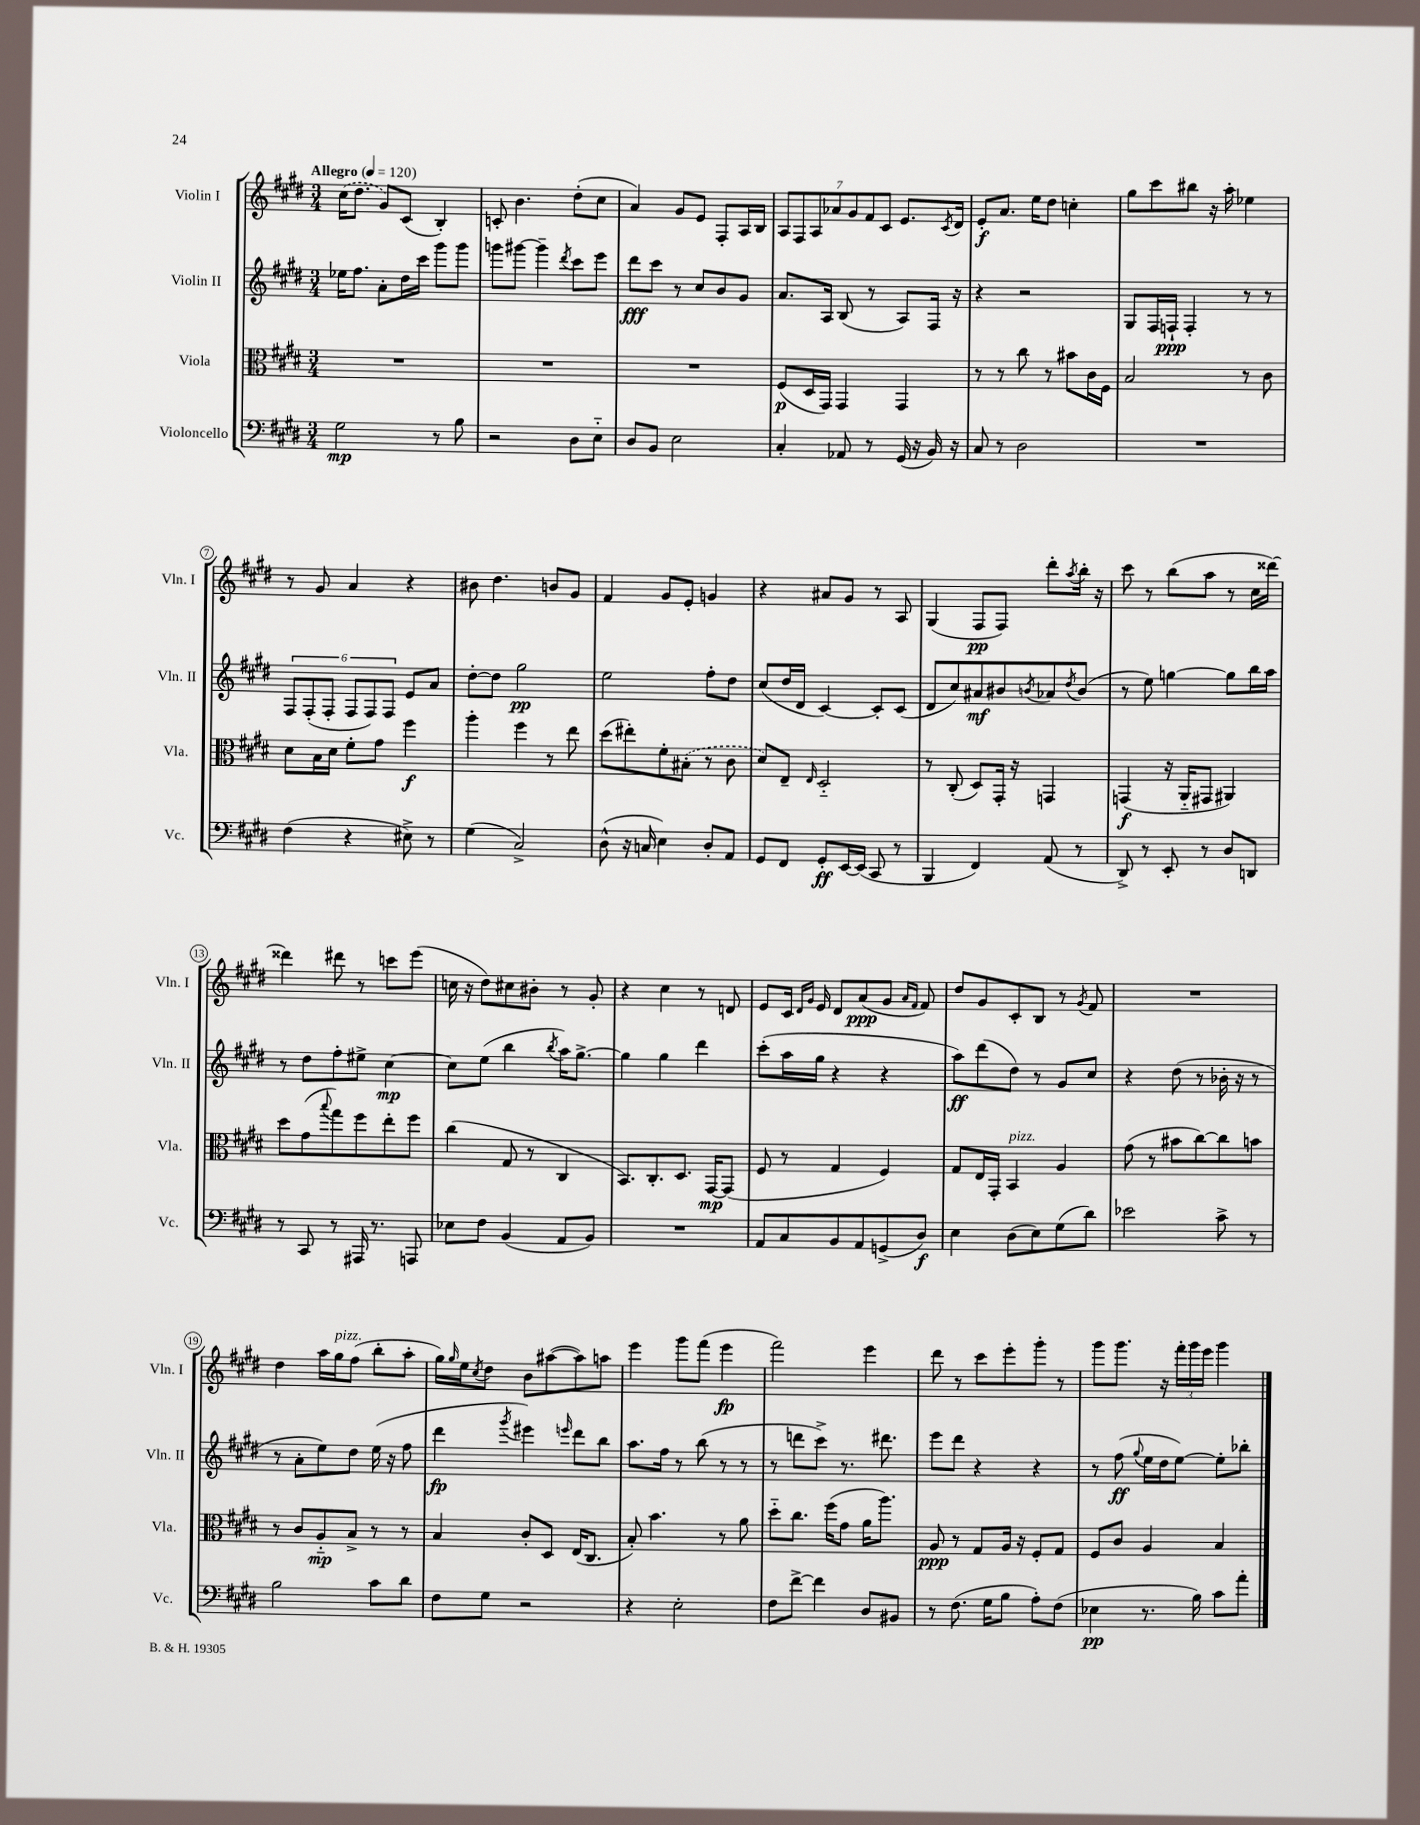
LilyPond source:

<<
\new StaffGroup <<
\new Staff = "s0" \with { instrumentName = "Violin I" shortInstrumentName = "Vln. I" } {
    \clef treble \key e \major \numericTimeSignature \time 3/4 \tempo "Allegro" 4 = 120
    \once \slurDashed cis''16( dis''8. gis'8) cis'8( b4-.) |
    c'8-. b'4. dis''8-.( cis''8 |
    a'4) gis'8 e'8 fis8-. a16 b16 |
    \tuplet 7/4 { a8 fis8 a8 aes'8 gis'8 fis'8 cis'8 } e'8. \acciaccatura { cis'8 } dis'16 |
    e'8-.\f a'8. e''16 dis''8 c''4-. |
    gis''8 cis'''8 bis''8 r16 a''16-. ees''4 |
    r8 gis'8 a'4 r4 |
    bis'8 dis''4. b'8 gis'8 |
    fis'4 gis'8 e'8-. g'4 |
    r4 ais'8 gis'8 r8 a8 |
    gis4( fis8\pp fis8) dis'''8-. \acciaccatura { a''8 } b''16-. r16 |
    cis'''8 r8 b''8( a''8 r8 cis''16 disis'''16~) |
    disis'''4 dis'''8 r8 c'''8 e'''8( |
    c''16 r16 dis''8) cis''8 bis'8-. r8 gis'8-. |
    r4 cis''4 r8 d'8 |
    e'8 cis'16 \grace { dis'16 gis'16 } e'16 dis'8 a'8\ppp( gis'8 \grace { a'16 fis'16 } fis'8) |
    dis''8 gis'8 cis'8-. b8 r8 \acciaccatura { gis'8 } fis'8 |
    R2. |
    dis''4 a''16 gis''16^\markup { \italic "pizz." } fis''8( b''8-. a''8-. |
    gis''16) \grace { gis''16 } e''16 \acciaccatura { cis''8 } dis''8 b'8 ais''8~( ais''8) a''8 |
    e'''4 gis'''8 fis'''8( e'''4\fp |
    fis'''2) e'''4 |
    dis'''8 r8 cis'''8 e'''8-. gis'''8-. r8 |
    gis'''8 gis'''8. r16 \tuplet 3/2 { fis'''16-. gis'''16 e'''16 } gis'''4 \bar "|." |
}
\new Staff = "s1" \with { instrumentName = "Violin II" shortInstrumentName = "Vln. II" } {
    \clef treble \key e \major \numericTimeSignature \time 3/4
    ees''16 fis''8. a'8-. dis''16 cis'''16 gis'''8 gis'''8 |
    g'''8 gis'''8~ gis'''4-- \acciaccatura { dis'''8 } cis'''8 e'''8 |
    dis'''8\fff cis'''8 r8 cis''8 b'8 gis'8 |
    a'8. a16 b8( r8 a8) fis16 r16 |
    r4 r2 |
    gis8 fis16 f16-!\ppp f4-. r8 r8 |
    \tuplet 6/4 { fis8 fis8-.( fis8-. fis8 fis8) fis8 } e'8 a'8 |
    dis''8~-. dis''8 gis''2\pp |
    e''2 fis''8-. dis''8 |
    cis''8( dis''16 dis'16 cis'4~) cis'8-. cis'8( |
    dis'8 cis''8) ais'8\mf bis'8 \acciaccatura { b'8 } aes'8 \acciaccatura { dis''8 } b'8( |
    r8 e''8) g''4~ g''8 b''16 a''16 |
    r8 dis''8 fis''8-. eis''8-> cis''4~\mp |
    cis''8 e''8( b''4 \acciaccatura { b''8 } a''16) gis''8.~-> |
    gis''4 gis''4 dis'''4 |
    cis'''8-.( a''16 gis''16 r4 r4 |
    a''8\ff) dis'''8( dis''8) r8 gis'8 cis''8 |
    r4 dis''8( r8 bes'16-. r16 r8 |
    r8 a'8-. e''8) dis''8 e''16( r16 fis''8 |
    dis'''4\fp \acciaccatura { gis'''8 } eis'''4) \grace { e'''16 } dis'''8 b''8 |
    a''8. fis''16 r8 b''8( r8 r8 |
    r8 d'''8 cis'''8->) r8. dis'''8. |
    e'''8 dis'''8 r4 r4 |
    r8 fis''8\ff( \appoggiatura { gis''8 } e''16 dis''16 e''8~) e''8-. bes''8-. \bar "|." |
}
\new Staff = "s2" \with { instrumentName = "Viola" shortInstrumentName = "Vla." } {
    \clef alto \key e \major \numericTimeSignature \time 3/4
    R2. |
    R2. |
    R2. |
    fis8\p( dis16 gis,16) gis,4 gis,4 |
    r8 r8 cis''8 r8 bis'8 cis'16 fis16 |
    b2 r8 cis'8 |
    dis'8 b16 dis'16 fis'8-. gis'8 fis''4\f |
    a''4-. fis''4 r8 e''8 |
    dis''8( eis''8-.) fis'8-. \once \slurDashed bis8-.( r8 cis'8 |
    dis'8) e8-- \grace { e16 } dis2-_ |
    r8 cis8-.( dis8) gis,16-. r16 g,4 |
    g,4\f( r16 a,16-_ gis,8 ais,4) |
    dis''8 gis'8( \appoggiatura { b''8 } gis''8) fis''8 e''8-. fis''8 |
    cis''4( gis8 r8 cis4 |
    b,8.) cis8.-. dis8. gis,16~\mp gis,8( |
    fis8 r8 gis4 fis4) |
    gis8 e16 gis,16-. b,4^\markup { \italic "pizz." } a4 |
    gis'8( r8 bis'8 cis''8~) cis''8 b'8 |
    r8 cis'8 a8-_\mp b8-> r8 r8 |
    b4 cis'8-. dis8 e16( cis8. |
    b8-.) b'4. r8 a'8 |
    dis''8-_ cis''8. fis''16( gis'8 a'16 a''8.) |
    a8\ppp r8 gis8 a16 r16 fis8-. gis8 |
    fis8 cis'8 a4 b4 \bar "|." |
}
\new Staff = "s3" \with { instrumentName = "Violoncello" shortInstrumentName = "Vc." } {
    \clef bass \key e \major \numericTimeSignature \time 3/4
    gis2\mp r8 b8 |
    r2 dis8 e8-_ |
    dis8 b,8 e2 |
    cis4-. aes,8 r8 gis,16( r16 b,16) r16 |
    cis8 r8 dis2 |
    R2. |
    fis4( r4 eis8->) r8 |
    gis4( cis2->) |
    dis8-^( r16 c16 e4) dis8-. a,8 |
    gis,8 fis,8 gis,8-.\ff e,16~ e,16( cis,8 r8 |
    b,,4 fis,4) a,8( r8 |
    dis,8->) r8 e,8-. r8 dis8 d,8 |
    r8 cis,8 r8 ais,,16 r8. a,,8 |
    ees8 fis8 b,4( a,8 b,8) |
    R2. |
    a,8 cis8 b,8 a,8 g,8->( dis8\f) |
    e4 dis8( e8) gis8( dis'8) |
    ees'2 cis'8-> r8 |
    b2 cis'8 dis'8 |
    fis8 gis8 r2 |
    r4 e2-. |
    fis8 fis'8~-> fis'4 dis8 bis,8 |
    r8 fis8.( gis16 b8 a8-.) fis8( |
    ees4\pp r8. b16) cis'8 a'8-. \bar "|." |
}
>>
>>
\layout { \context { \Score \override BarNumber.stencil = #(make-stencil-circler 0.1 0.3 ly:text-interface::print) } }
